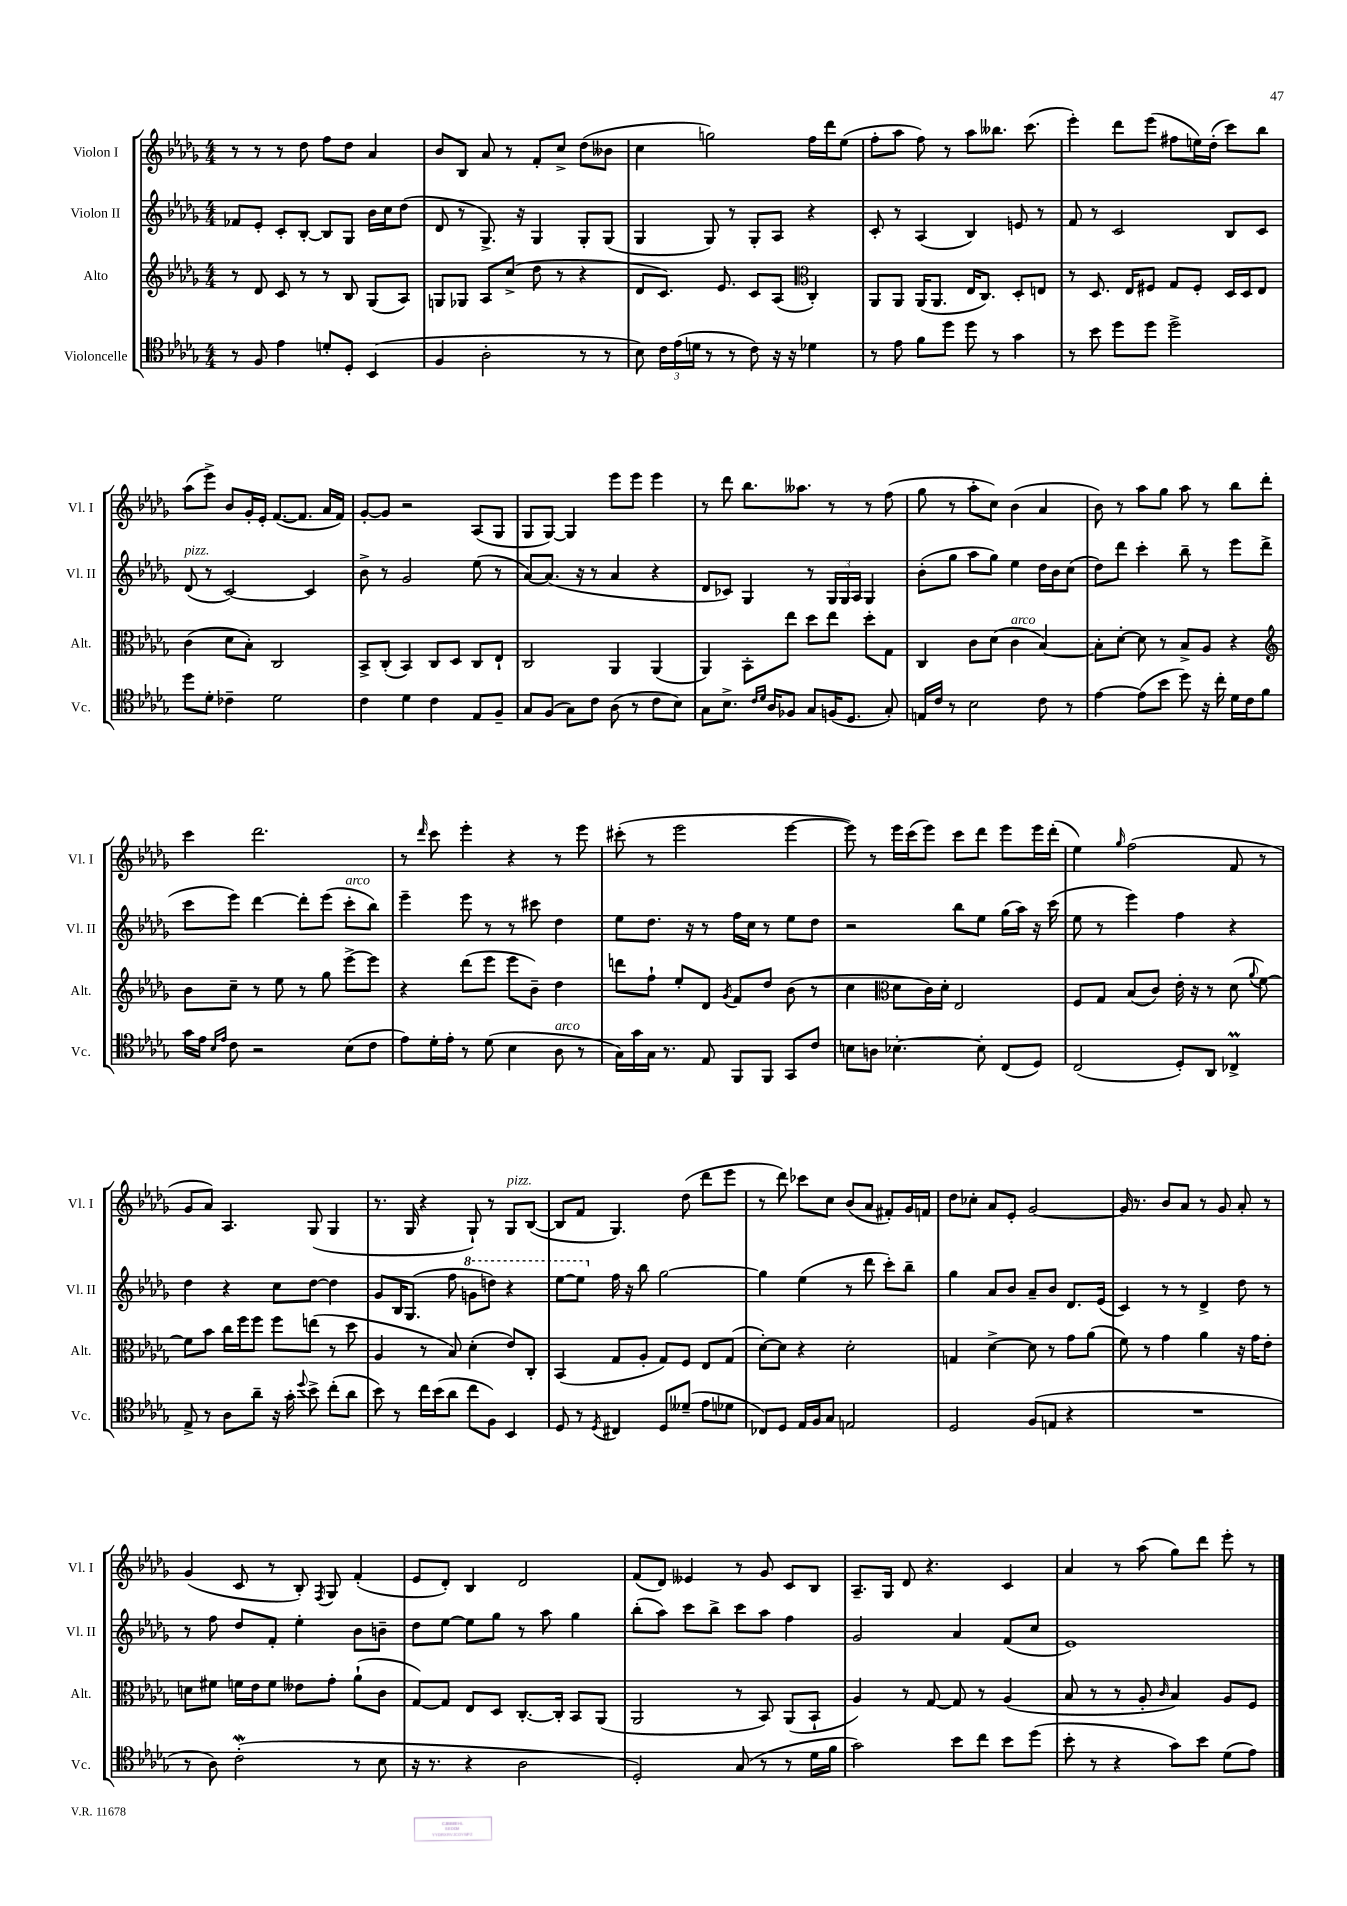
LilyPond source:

<<
\new StaffGroup <<
\new Staff = "s0" \with { instrumentName = "Violon I" shortInstrumentName = "Vl. I" } {
    \clef treble \key des \major \numericTimeSignature \time 4/4
    \autoBeamOff r8 r8 r8 des''8 f''8[ des''8] aes'4 |
    bes'8[ bes8] aes'8 r8 f'8[-. c''8]-> des''8[( beses'8] |
    c''4 g''2) f''16[ des'''16 ees''8]( |
    f''8[-. aes''8] f''8) r8 aes''8[ beses''8.] c'''8.( |
    ees'''4-.) des'''8[ ees'''8]( fis''8[ e''16) des''16]-.( c'''8[) bes''8] |
    aes''8[( ees'''8]->) bes'8[ ges'16-. ees'16]-. f'8.[~( f'8.] aes'16[ f'16]) |
    ges'8[~-. ges'8] r2 aes8[( ges8] |
    ges8[ ges8]~) ges4 ees'''8[ ees'''8] ees'''4 |
    r8 des'''8 bes''8.[ aeses''8.] r8 r8 f''8( |
    ges''8 r8 aes''8[-. c''8]) bes'4( aes'4 |
    bes'8) r8 aes''8[ ges''8] aes''8 r8 bes''8[ des'''8]-. |
    c'''4 des'''2. |
    r8 \grace { des'''16 } c'''8 ees'''4-. r4 r8 ees'''8 |
    cis'''8-.( r8 ees'''2 ees'''4~ |
    ees'''8) r8 ees'''16[ c'''16( ees'''8]) c'''8[ des'''8] ees'''8[ ees'''16 des'''16]-.( |
    ees''4) \grace { ges''16 } f''2( f'8 r8 |
    ges'8[ aes'8]) aes4. ges8( ges4 |
    r8. ges16 r4 ges8-!) r8 ges8[^\markup { \italic "pizz." } bes8]~( |
    bes8[ f'8] ges4.) des''8( des'''8[ ees'''8] |
    r8 des'''8) ces'''8[ c''8] bes'8[( aes'8] fis'8[-.) ges'16 f'16] |
    des''8[ ces''8]-. aes'8[ ees'8]-. ges'2~ |
    ges'16 r8. bes'8[ aes'8] r8 ges'8 aes'8-. r8 |
    ges'4( c'8 r8 bes8-.) \acciaccatura { f8 } ges8 f'4-.( |
    ees'8[ des'8]-.) bes4 des'2 |
    f'8[( des'8]) eeses'4 r8 ges'8 c'8[ bes8] |
    aes8.[-- ges16] des'8 r4. c'4 |
    aes'4 r8 aes''8( ges''8[) des'''8] ees'''8-. r8 \bar "|." |
}
\new Staff = "s1" \with { instrumentName = "Violon II" shortInstrumentName = "Vl. II" } {
    \clef treble \key des \major \numericTimeSignature \time 4/4
    \autoBeamOff fes'8[ ees'8]-. c'8[-. bes8]~-. bes8[ ges8] bes'16[ c''16 des''8]( |
    des'8 r8 ges8.->) r16 ges4 ges8[-. ges8]( |
    ges4 ges8) r8 ges8[-. aes8] r4 |
    c'8-. r8 aes4( bes4) e'8 r8 |
    f'8 r8 c'2 bes8[ c'8] |
    des'8^\markup { \italic "pizz." }( r8 c'2~) c'4 |
    bes'8-> r8 ges'2 ees''8( r8 |
    aes'8[~) aes'8.]( r16 r8 aes'4 r4 |
    des'8[ ces'8]) ges4 r8 \tuplet 3/2 { ges16[ ges16 aes16] } ges4 |
    bes'8[-.( ges''8] aes''8[ ges''8]) ees''4 des''16[ bes'16 c''8]( |
    des''8[) des'''8] c'''4-. bes''8-- r8 ees'''8[ des'''8]->( |
    c'''8[ ees'''8]) des'''4~ des'''8[-. ees'''8]( c'''8[-.^\markup { \italic "arco" } bes''8]) |
    ees'''4-- ees'''8 r8 r8 cis'''8 des''4 |
    ees''8[ des''8.] r16 r8 f''16[ c''16] r8 ees''8[ des''8] |
    r2 bes''8[ ees''8] ges''16[( aes''16]) r16 c'''16( |
    ees''8 r8 ees'''4) f''4 r4 |
    des''4 r4 c''8[ des''8]~ des''4 |
    ges'8[ bes16 ges8.]( f''8 \ottava #1 g''8[ d'''8]) r4 |
    ees'''8[~ ees'''8] \ottava #0 f''16 r16 bes''8 ges''2~ |
    ges''4 ees''4( r8 des'''8 c'''8[-.) bes''8]-- |
    ges''4 aes'8[ bes'8] aes'8[-- bes'8] des'8.[ ees'16]( |
    c'4) r8 r8 des'4-> des''8 r8 |
    r8 f''8 des''8[ f'8]-. ees''4-. bes'8[ b'8]-- |
    des''8[ ees''8]~ ees''8[ ges''8] r8 aes''8 ges''4 |
    bes''8[-.( aes''8]) c'''8[ bes''8]-> c'''8[ aes''8] f''4 |
    ges'2 aes'4 f'8[( c''8] |
    ees'1) \bar "|." |
}
\new Staff = "s2" \with { instrumentName = "Alto" shortInstrumentName = "Alt." } {
    \clef treble \key des \major \numericTimeSignature \time 4/4
    \autoBeamOff r8 des'8 c'8 r8 r8 bes8 ges8[( aes8]) |
    g8[ ges8] aes8[ c''8]->( des''8 r8 r4 |
    des'8[ c'8.]) ees'8. c'8[ aes8]( \clef alto c4-.) |
    aes,8[ aes,8] aes,16[( aes,8.] ees16[ c8.]) des8[-. e8] |
    r8 des8. ees16[ fis8] ges8[ fis8]-. des16[ des16 ees8] |
    c'4( des'8[ bes8]-.) c2 |
    bes,8[-> c8]-.( bes,4) c8[ des8] c8[ ees8]-! |
    c2 aes,4 aes,4( |
    aes,4) bes,8[-. ees''8] des''8[ ees''8] des''8[-. ges8] |
    c4 c'8[ des'8]( c'4^\markup { \italic "arco" } bes4~) |
    bes8[-. des'8]~-. des'8 r8 bes8[-> aes8] r4 |
    \clef treble bes'8[ c''8]-- r8 ees''8 r8 ges''8 ees'''8[~-> ees'''8] |
    r4 des'''8[( ees'''8] ees'''8[ bes'8]--) des''4 |
    d'''8[ f''8]-! ees''8[-. des'8] \acciaccatura { ges'8 } f'8[ des''8] bes'8( r8 |
    c''4 \clef alto des'8[ c'16) des'16]-. ees2 |
    f8[ ges8] bes8[( c'8]) ees'16-. r16 r8 des'8( \appoggiatura { aes'8 } f'8~) |
    f'8[ bes'8] c''16[ f''16 f''8] f''8[ e''8]( r8 des''8 |
    aes4 r8 bes8) des'4-.( ees'8[) c8]-. |
    bes,4( ges8[ aes8]-. ges8[) f8] ees8[ ges8]( |
    des'8[~-.) des'8] r4 des'2-. |
    g4 des'4~-> des'8 r8 ges'8[ aes'8]( |
    f'8) r8 ges'4 aes'4 r16 ges'16[ ees'8]-. |
    d'8[ fis'8] f'16[ ees'16 f'8] eeses'8[ ges'8]-. aes'8[-!( c'8] |
    ges8[~) ges8] ees8[ des8] c8.[~-. c16]-. bes,8[ aes,8]( |
    aes,2 r8 bes,8) aes,8[( bes,8]-! |
    aes4) r8 ges8~ ges8 r8 aes4( |
    bes8 r8 r8 aes8-. \grace { c'16 } bes4) aes8[ f8] \bar "|." |
}
\new Staff = "s3" \with { instrumentName = "Violoncelle" shortInstrumentName = "Vc." } {
    \clef tenor \key des \major \numericTimeSignature \time 4/4
    \autoBeamOff r8 f8 ees'4 d'8[-. des8]-. bes,4( |
    f4 aes2-. r8 r8 |
    bes8) \tuplet 3/2 { c'16[ ees'16( d'16] } r8 r8 c'8) r16 r16 des'4 |
    r8 ees'8 f'8[ des''8] des''8 r8 ges'4 |
    r8 bes'8 des''8[ des''8] des''2-> |
    des''8[ des'8]-. ces'4-- des'2 |
    c'4 des'4 c'4 ees8[ f8]-- |
    ges8[ f8]( ges8[) c'8] aes8( r8 c'8[ bes8]) |
    ges8[ bes8.]-> \grace { c'16[ des'16] } aes16[ fes8] ges8[ f16( des8.] ges8-.) |
    e16[ c'16] r8 bes2 c'8 r8 |
    ees'4~ ees'8[( bes'8] des''8) r16 c''16-. des'16[ c'16 f'8] |
    ges'16[ ees'16] \grace { bes16[ ees'16] } c'8 r2 bes8[( c'8] |
    ees'8[) des'16-. ees'16]-. r8 des'8( bes4 aes8^\markup { \italic "arco" } r8 |
    ges16[) ges'16 ges16] r8. ees8 f,8[ f,8] ges,8[ c'8] |
    b8[ a8] bes4.~-. bes8-. c8[( des8]) |
    c2( des8[-.) aes,8] ces4->\prall |
    ees8-> r8 aes8[ aes'8]-- r16 ges'16-. \appoggiatura { des''8 } bes'8-> c''8[-.( aes'8] |
    bes'8) r8 c''16[ bes'16( aes'8] c''8[ f8]) bes,4 |
    des8 r8 \acciaccatura { des8 } cis4 des8[ deses'8]--( ees'8[ des'8] |
    ces8[) des8] ees16[ f16 ges8] e2 |
    des2 f8[( e8] r4 |
    R1 |
    r8 aes8) c'2-.\mordent( r8 bes8 |
    r16 r8. r4 aes2 |
    des2-.) ges8( r8 r8 des'16[ f'16] |
    ges'2) bes'8[ c''8] bes'8[ des''8]( |
    bes'8-. r8 r4 ges'8[) bes'8] des'8[( ees'8]) \bar "|." |
}
>>
>>
\layout { \context { \Score \remove "Bar_number_engraver" } }
